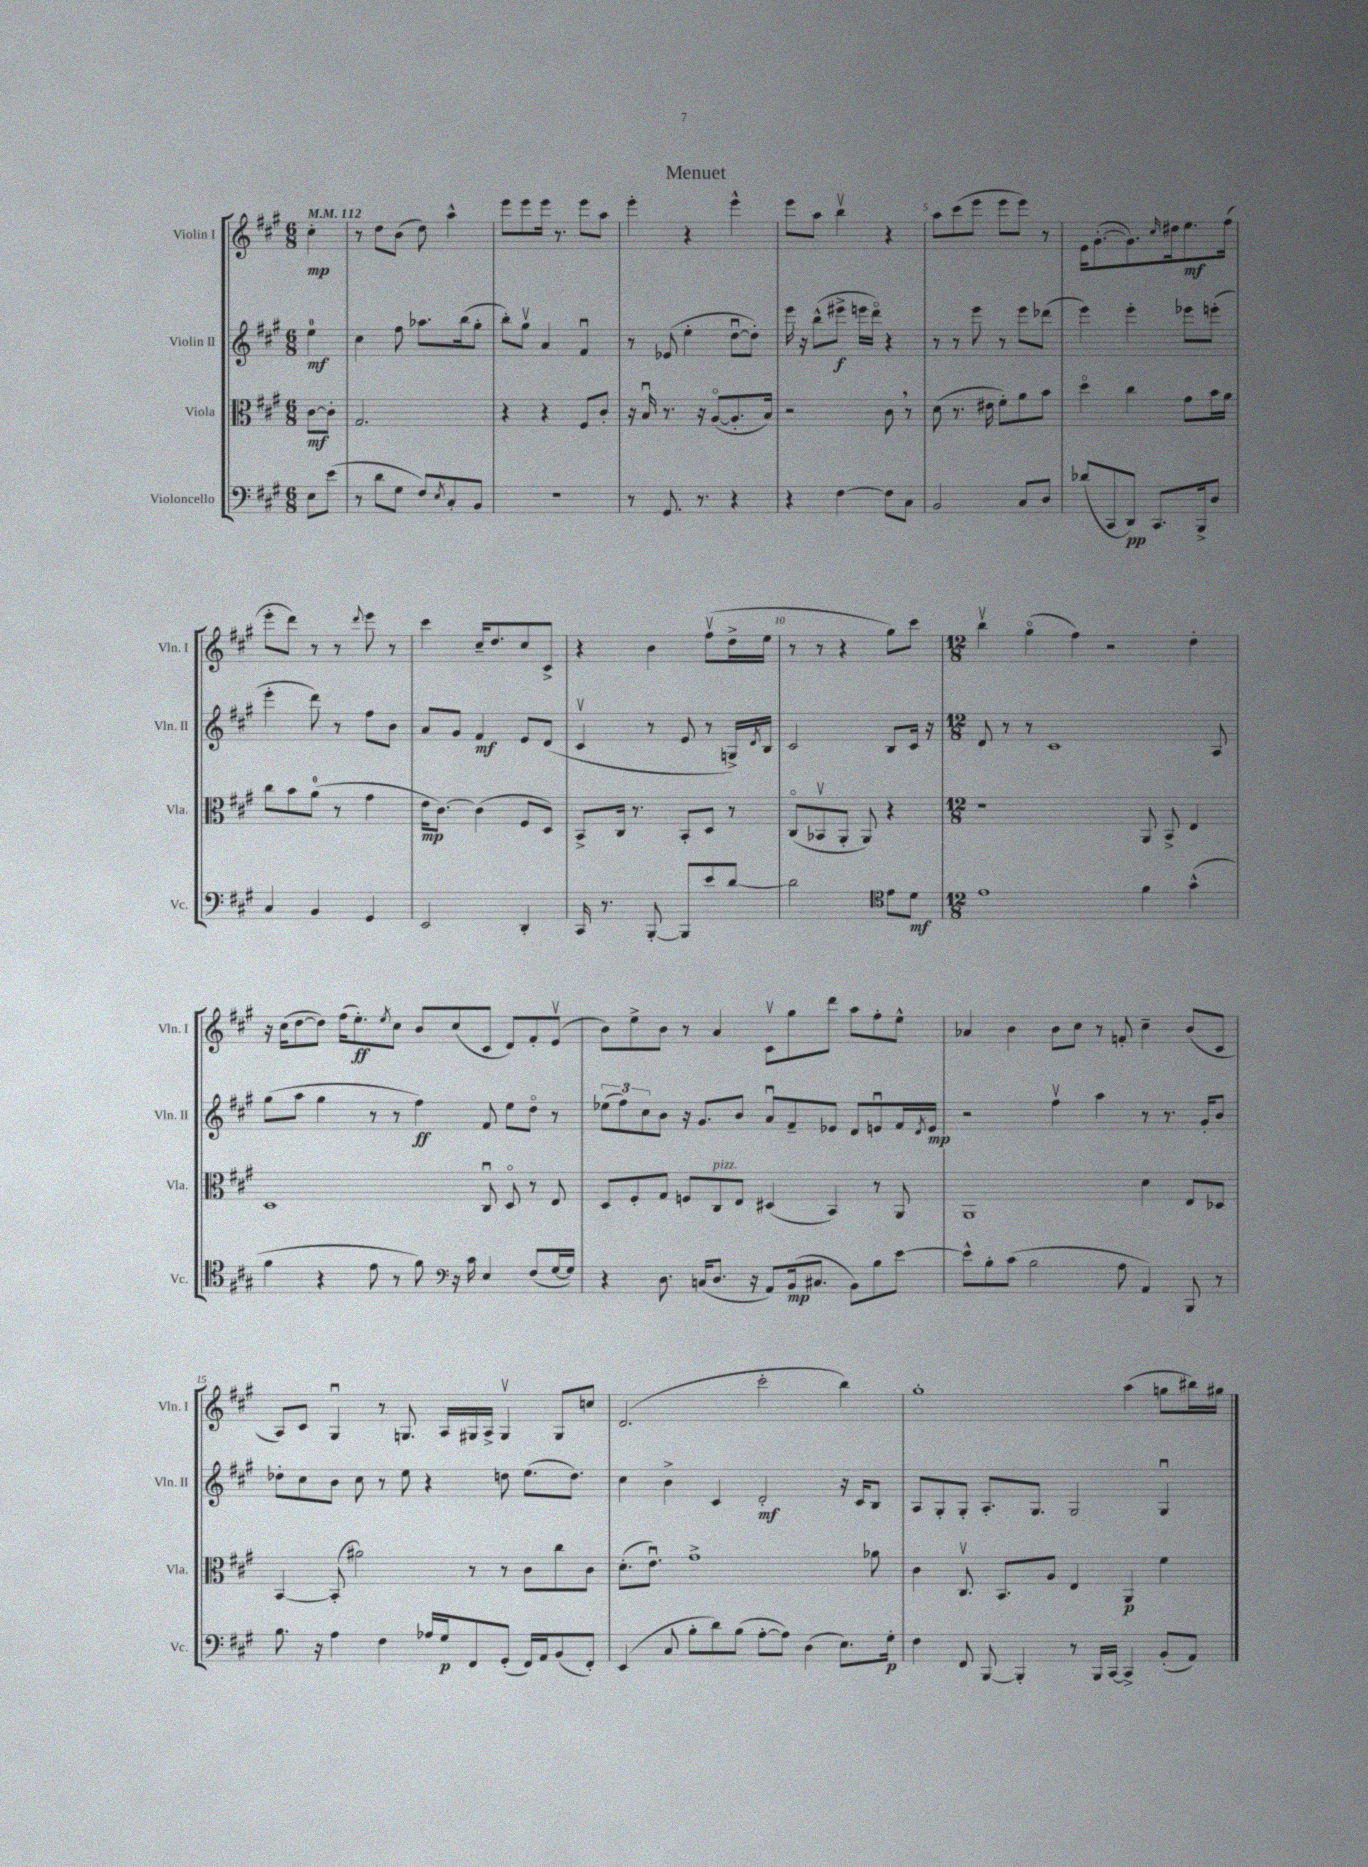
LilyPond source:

\header { title = "Menuet" }
<<
\new StaffGroup <<
\new Staff = "s0" \with { instrumentName = "Violin I" shortInstrumentName = "Vln. I" } {
    \clef treble \key a \major \numericTimeSignature \time 6/8 \partial 4 \tempo 4 = 112
    cis''4-.\mp |
    r8 d''8 b'8( d''8) a''4-^ |
    e'''8 e'''8 e'''16 r8. e'''8 a''8 |
    e'''4-. r4 e'''4-^ |
    e'''8 a''8 b''4\upbow r4 |
    a''8 cis'''8( e'''8 e'''8 e'''8) r8 |
    e'16 gis'8.~-.( gis'8.) \grace { cis''16 } dis''16 e''8.\mf fis''16( |
    e'''8-. d'''8) r8 r8 \appoggiatura { d'''8 } e'''8 r8 |
    cis'''4 cis''16-- d''8. cis''8 cis'8-> |
    r4 b'4 fis''8\upbow( d''16-> e''16 |
    r8 r8 r4 gis''8) cis'''8 |
    \numericTimeSignature \time 12/8 b''4\upbow gis''4\flageolet( fis''4) r2 d''4-. |
    r16 cis''16( d''8~ d''8) fis''16( e''8.-.\ff) \acciaccatura { e''8 } cis''8 b'8 cis''8( cis'8 d'8) fis'8-. e'8\upbow( |
    b'8) e''8-> b'8 r8 a'4 cis'8\upbow gis''8 d'''8 a''8 fis''8-. e''8-^ |
    aes'4 b'4 b'8 cis''8 r8 f'8-. cis''4-- b'8( cis'8 |
    a8) cis'8 gis4\downbow r8 g8. a16 gis16 a16-> gis4\upbow gis8 c''8 |
    d'2.( cis'''2-. b''4) |
    gis''1-. a''4( g''8 bis''16) gis''16 \bar "|." |
}
\new Staff = "s1" \with { instrumentName = "Violin II" shortInstrumentName = "Vln. II" } {
    \clef treble \key a \major \numericTimeSignature \time 6/8 \partial 4
    e''4-0\mf |
    cis''4 fis''8 aes''8. b''16( gis''8-. |
    b''8-.) gis''8\upbow a'4 fis'4\downbow |
    r8 ees'8( e''4-. d''8~\downbow d''8-.) |
    e'''16 r16 b''8-^( eis'''8->\f e'''16 d'''16\flageolet) r4 |
    r8 r8 e'''8 r8 e'''8 des'''8( |
    e'''4) e'''4-. ees'''8 e'''8-.( |
    e'''4-. d'''8) r8 fis''8 b'8 |
    a'8 gis'8 fis'4\mf e'8 d'8( |
    cis'4\upbow r8 e'8 r8 g16->) \acciaccatura { d'8 } b16 |
    cis'2 b8 cis'16 r16 |
    \numericTimeSignature \time 12/8 d'8 r8 r8 cis'1 a8 |
    gis''8( a''8 gis''4 r8 r8 fis''4\ff) fis'8 e''8 d''8\flageolet r8 |
    \tuplet 3/2 { ees''8( fis''8) cis''8 } b'8 r16 gis'8. b'8 a'8\downbow fis'8-- ees'8 d'8 e'8\downbow fis'16 \acciaccatura { d'8 } e'16\mp |
    r2 fis''4\upbow a''4 r8 r8. gis'16-. b'8 |
    des''8-. cis''8 b'8 cis''8 r8 e''8 r4 d''8 e''8.( d''8.) |
    cis''4 b'4-> cis'4 d'2-.\mf r16 cis'16 b8 |
    a8 gis8-. gis8-. a8.-. gis8. gis2 gis4\downbow \bar "|." |
}
\new Staff = "s2" \with { instrumentName = "Viola" shortInstrumentName = "Vla." } {
    \clef alto \key a \major \numericTimeSignature \time 6/8 \partial 4
    cis'8~\mf cis'8-. |
    gis2. |
    r4 r4 fis8 cis'8-. |
    r16 b16\downbow r8. r16 a8~\flageolet( a8.-. b16) |
    r2 cis'8 \breathe r8 |
    d'8( r8. eis'16 fis'8-.) a'8 b'8 |
    d''4\flageolet cis''4 gis'8 b'16 a'16 |
    cis''8 b'8 a'8-0( r8 gis'4 |
    e'16\mp cis'8.~) cis'4( fis8 d8) |
    b,8-> cis16 r8. b,8-. d8 r8 |
    cis8\flageolet( bes,8\upbow a,8-. a,8) r4 |
    \numericTimeSignature \time 12/8 r1 a,8 b,8-> e4 |
    d1 cis8\downbow d8\flageolet r8 e8 |
    d8 fis8-. gis8 f8 cis8^\markup { \italic "pizz." } e8 dis4( b,4) r8 a,8 |
    a,1 d'4 e8 des8 |
    b,4~ b,8-.( ais'2) r8 r8 cis'8 cis''8 cis'8 |
    d'8.-.( e'8.\downbow) gis'1-> aes'8 |
    cis'4 cis8.\upbow b,8. a8 e4 a,4\p fis'4 \bar "|." |
}
\new Staff = "s3" \with { instrumentName = "Violoncello" shortInstrumentName = "Vc." } {
    \clef bass \key a \major \numericTimeSignature \time 6/8 \partial 4
    e8 e'8( |
    r8 d'8 gis8 fis8) \acciaccatura { e8 } cis8-. b,8 |
    R2. |
    r8 gis,8. r8. r4 |
    r4 fis4~ fis8 cis8 |
    b,2 cis8 d8 |
    des'8( cis,8 d,8\pp) cis,8. b,,16-> d8 |
    cis4 b,4 gis,4 |
    e,2 d,4-. |
    cis,16 r8. b,,8~-. b,,8 e'8 d'8~ |
    d'2 \clef tenor e'8 d'8\mf |
    \numericTimeSignature \time 12/8 e'1 fis'4 gis'4-^( |
    fis'4 r4 e'8 r8 fis'8) r16 cis'16 e4 fis8( gis16~ gis16) |
    \clef bass r4 d8. c16( d8. r16 a,8) b,16\mp( cis8. b,8) b8 e'8~ |
    e'8-^ b8-. cis'8( b2 a8 a,4) b,,8 r8 |
    b8. r16 a4 fis4 aes16 gis16\p fis,8 gis,8-.( fis,16) a,16 b,8( fis,8-.) |
    e,4( cis8 b8-. d'8) b8( a8~-. a8) d4( e8.) gis16-.\p |
    fis4 fis,8 b,,8~ b,,4-. r8 b,,16 cis,16~ cis,4-> b,8-.( a,8) \bar "|." |
}
>>
>>
\layout { \context { \Score \override BarNumber.break-visibility = ##(#f #t #t) barNumberVisibility = #(every-nth-bar-number-visible 5) } }
